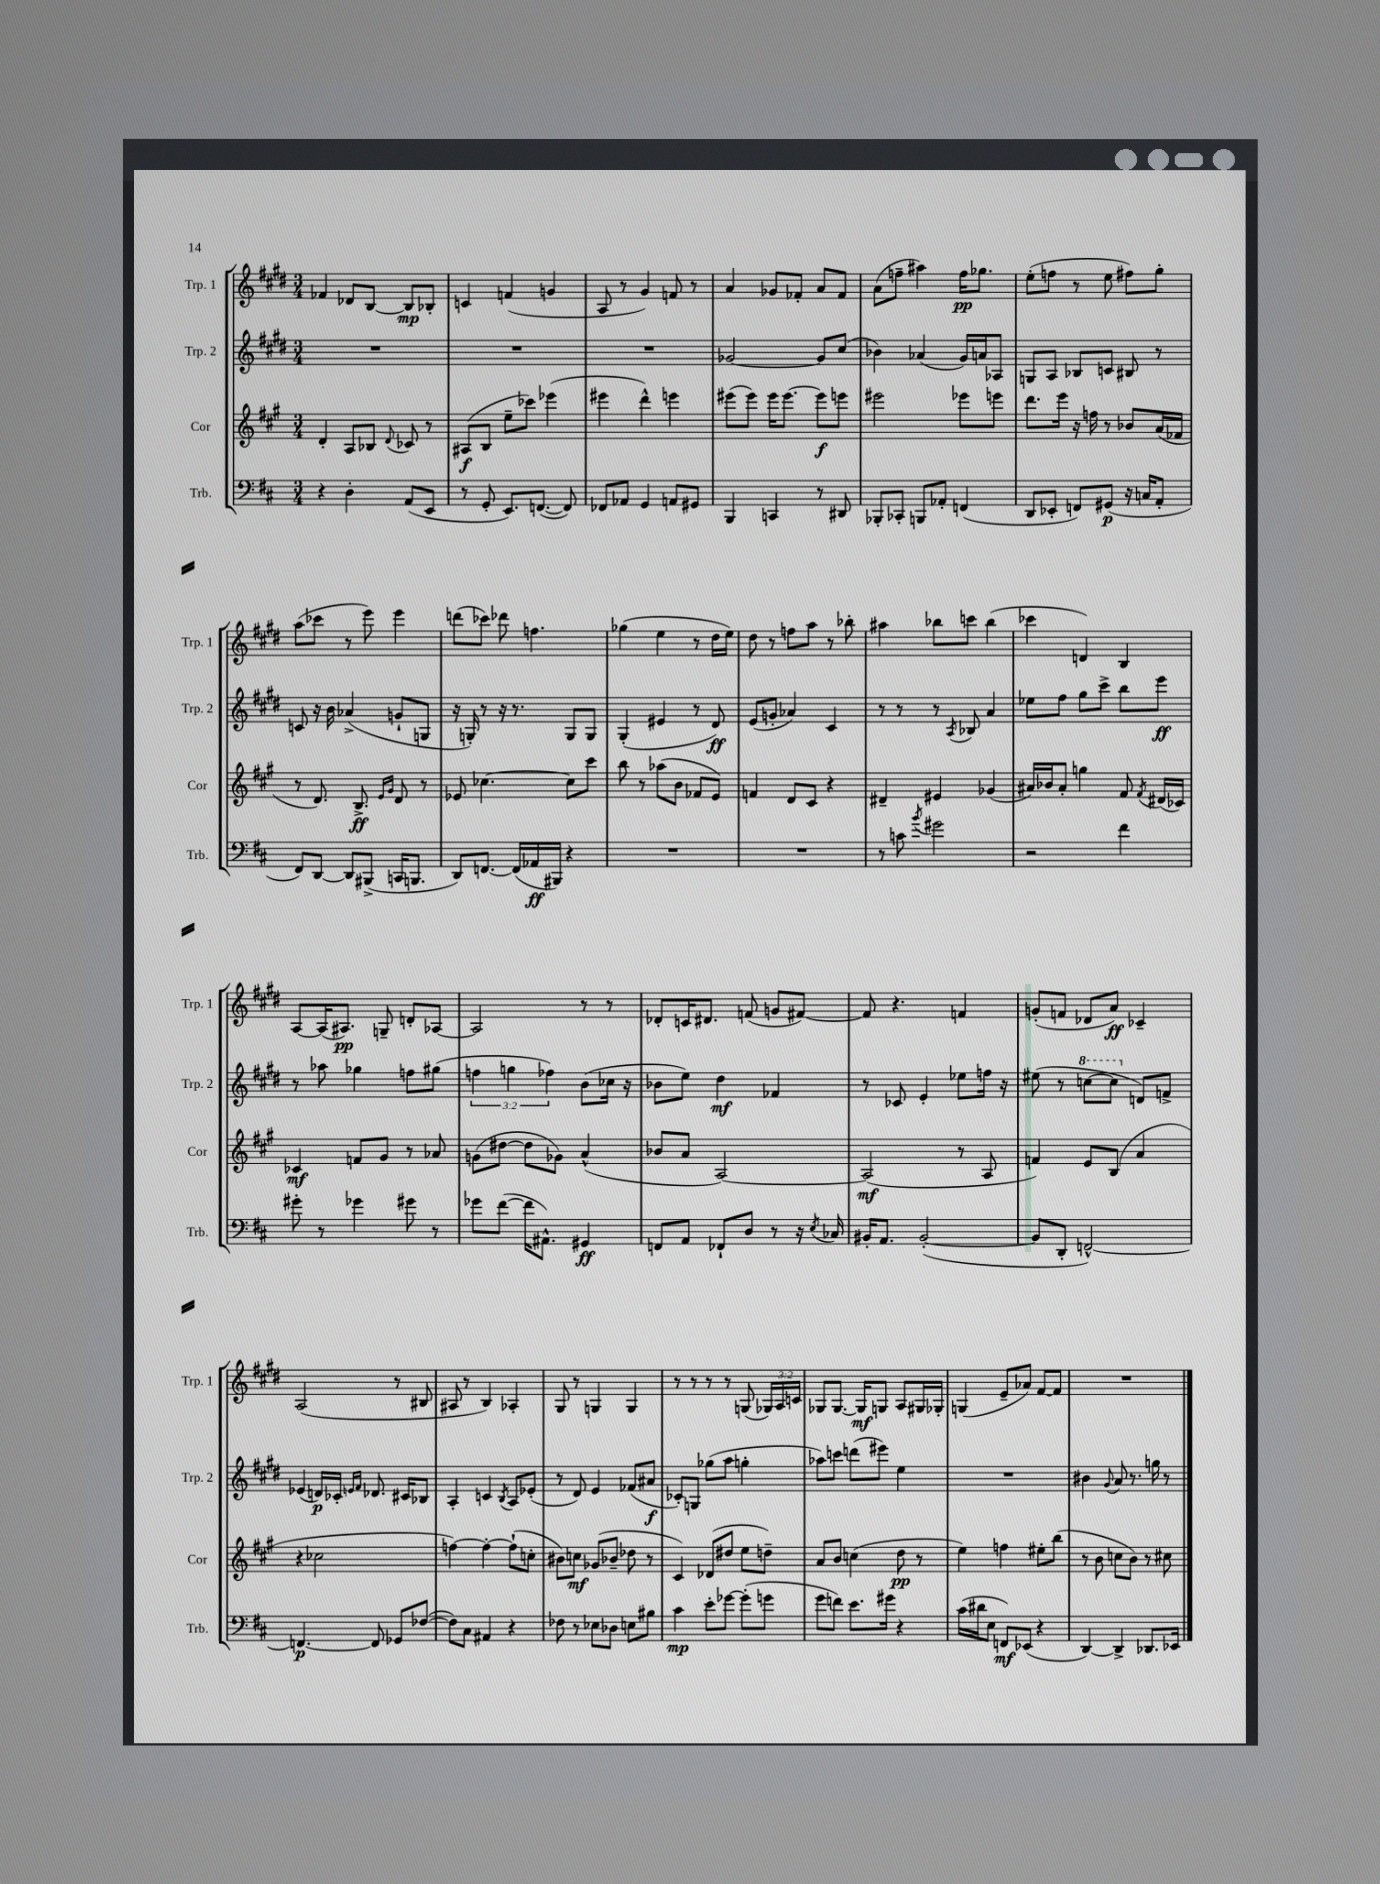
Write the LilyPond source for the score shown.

<<
\new StaffGroup <<
\new Staff = "s0" \with { instrumentName = "Trp. 1" shortInstrumentName = "Trp. 1" } {
    \clef treble \key e \major \numericTimeSignature \time 3/4 \override Staff.TupletNumber.text = #tuplet-number::calc-fraction-text
    \autoBeamOff fes'4 des'8[ b8]~ b8[\mp bes8]-. |
    c'4 f'4( g'4 |
    a8 r8 gis'4) f'8 r8 |
    a'4 ges'8[ fes'8]-. a'8[ fes'8] |
    a'8[( f''8]-- ais''4) f''16[\pp ges''8.] |
    e''8[-.( f''8] r8 e''8 fis''8[) gis''8]-. |
    a''8[( ces'''8] r8 e'''8) e'''4 |
    d'''8[( ces'''8]) des'''8 f''4. |
    ges''4( e''4 r8 dis''16[ e''16]) |
    dis''8 r8 f''8[ a''8] r8 bes''8-. |
    ais''4 bes''8[ c'''8] bes''4( |
    ces'''4 d'4) b4 |
    a8[~ a16( ais8.]\pp) g8-- d'8[-. aes8]~ |
    aes2 r8 r8 |
    des'8[-. c'16 dis'8.] f'8( g'8[ fis'8]~) |
    fis'8 r4. f'4 |
    g'8[-.( f'8] des'8[ a'8]\ff) ces'4-- |
    a2( r8 bis8 |
    ais8 r8 b4) aes4-. |
    gis8 r8 g4 g4 |
    r8 r8 r8 r8 g8( \tuplet 3/2 { ges16[) a16 c'16] } |
    ges8[ ges8.]~ ges16[\mf g8] a8[ gis16 ges16]-. |
    g4( e'8[-- aes'8]) fis'8[~ fis'8] |
    R2. \bar "|." |
}
\new Staff = "s1" \with { instrumentName = "Trp. 2" shortInstrumentName = "Trp. 2" } {
    \clef treble \key e \major \numericTimeSignature \time 3/4 \override Staff.TupletNumber.text = #tuplet-number::calc-fraction-text
    \autoBeamOff R2. |
    R2. |
    R2. |
    ges'2~ ges'8[ cis''8]( |
    bes'4) aes'4( gis'16[) a'16 aes8] |
    g8[ a8] bes8[ c'8] bis8 r8 |
    c'8 r16 b'16 aes'4->( g'8[-! g8] |
    r16 g16-.) r8 r16 r8. g8[ g8] |
    gis4-.( eis'4 r8 dis'8\ff) |
    e'8[( g'8]-. aes'4) cis'4 |
    r8 r8 r8 \acciaccatura { a8 } bes8 a'4 |
    ees''8[ fis''8] gis''8[ cis'''8]-> b''8[ e'''8]\ff |
    r8 aes''8 ges''4 f''8[ gis''8]( |
    \tuplet 3/2 { f''4 g''4 fes''4) } b'8[( ces''16] r16 |
    bes'8[ e''8]) dis''4\mf fes'4 |
    r8 ces'8 e'4-. ees''8[ f''16] r16 |
    eis''8( r8 \ottava #1 c'''8[~ c'''8] \ottava #0 d'8[) f'8]-> |
    ees'4( d'16[\p) ces'16]-. \grace { e'16[ fis'16] } des'8. cis'16[ bes8] |
    a4-. c'4 \acciaccatura { b8 } a8[ ees'8]-.( |
    r8 dis'8) e'4 fes'8[( ais'8]\f |
    ces'8[-.) g8] ges''8[( a''8] g''4-. |
    aes''8[) c'''8] d'''8[( eis'''8]) e''4 |
    R2. |
    bis'4 \appoggiatura { gis'8 } a'8 r8. g''16 r8 \bar "|." |
}
\new Staff = "s2" \with { instrumentName = "Cor" shortInstrumentName = "Cor" } {
    \clef treble \key a \major \numericTimeSignature \time 3/4
    \autoBeamOff d'4-. a8[ bes8] \appoggiatura { d'8 } ces'8 r8 |
    ais8[\f( b8] e''8[-- ces'''8]) ees'''4( |
    eis'''4 d'''4-^) e'''4 |
    eis'''8[( eis'''8]) eis'''16[ eis'''8.]~ eis'''8[\f e'''8] |
    eis'''2 ees'''8[ e'''8] |
    d'''8.[ e'''16] r16 f''16 r8 bes'8[ a'16( fes'16] |
    r8 d'8.) b8.->\ff \grace { e'16[ gis'16] } d'8 r8 |
    ees'8 ces''4.~ ces''8[ cis'''8] |
    b''8 r8 aes''8[( b'8] fes'8[ e'8]) |
    f'4 d'8[ cis'8] r4 |
    dis'4-- eis'4 ges'4( |
    ais'16[) bes'16 ais'8]-. g''4 fis'8 \acciaccatura { fis'8 } dis'16[( ces'16]) |
    ces'4\mf f'8[ gis'8] r8 aes'8 |
    g'8[( dis''8]~ dis''8[ ges'8]) a'4-^( |
    bes'8[ a'8] a2~) |
    a2\mf( r8 a8 |
    f'4) e'8[ b8]( a'4 |
    r4 ces''2 |
    f''4~) f''4~-. f''8[-!( c''8]-. |
    bis'8[) c''8]\mf ges'8[( bes'8]-- des''8 r8 |
    cis'4) des'8[( dis''8] e''8[ d''8]--) |
    a'8[ b'8] c''4( d''8\pp r8 |
    e''4) f''4 eis''8[-. b''8]( |
    r8 b'8 c''8[ b'8]) r8 cis''8 \bar "|." |
}
\new Staff = "s3" \with { instrumentName = "Trb." shortInstrumentName = "Trb." } {
    \clef bass \key d \major \numericTimeSignature \time 3/4
    \autoBeamOff r4 d4-. a,8[( e,8] |
    r8 g,8-. e,8.[) f,8.]~( f,8) |
    fes,8[ aes,8] g,4 a,8[ gis,8] |
    b,,4 c,4 r8 dis,8 |
    bes,,8[-. ces,8]-. b,,8[ aes,8]-. f,4( |
    d,8[ ees,8]-. f,8[) gis,8]\p( r16 c16[ a,8]-. |
    fis,8[) d,8]~ d,8[ bis,,8]->( c,16[ b,,8.] |
    d,8[) f,8.]~ f,16[( aes,16\ff bis,,16]) r4 |
    R2. |
    R2. |
    r8 c'8 \acciaccatura { b'8 } gis'2 |
    r2 fis'4 |
    gis'8-. r8 ges'4 gis'8 r8 |
    ges'8[ fis'8]~( fis'16[ ais,8.]-^) gis,4\ff |
    f,8[ a,8] fes,8[-! d8] r8 r16 \acciaccatura { e8 } ces16 |
    bis,16[-. a,8.] bis,2~-.( |
    bis,8[ d,8]-. f,2~-^) |
    f,4.~\p f,8 ges,8[ fes8]~( |
    fes8[) cis8] ais,4 r4 |
    fes8 r8 ees8[ des8] e8[ bis8] |
    cis'4\mp e'8[-. ges'8]~ ges'8[-.( g'8] |
    g'8[ f'8]) e'8.[ gis'16] r4 |
    cis'16[( dis'16 e8] f,8[\mf) ees,8]( r4 |
    d,4~) d,4-> des,8.[ ees,16] \bar "|." |
}
>>
>>
\layout { \context { \Score \remove "Bar_number_engraver" } }
